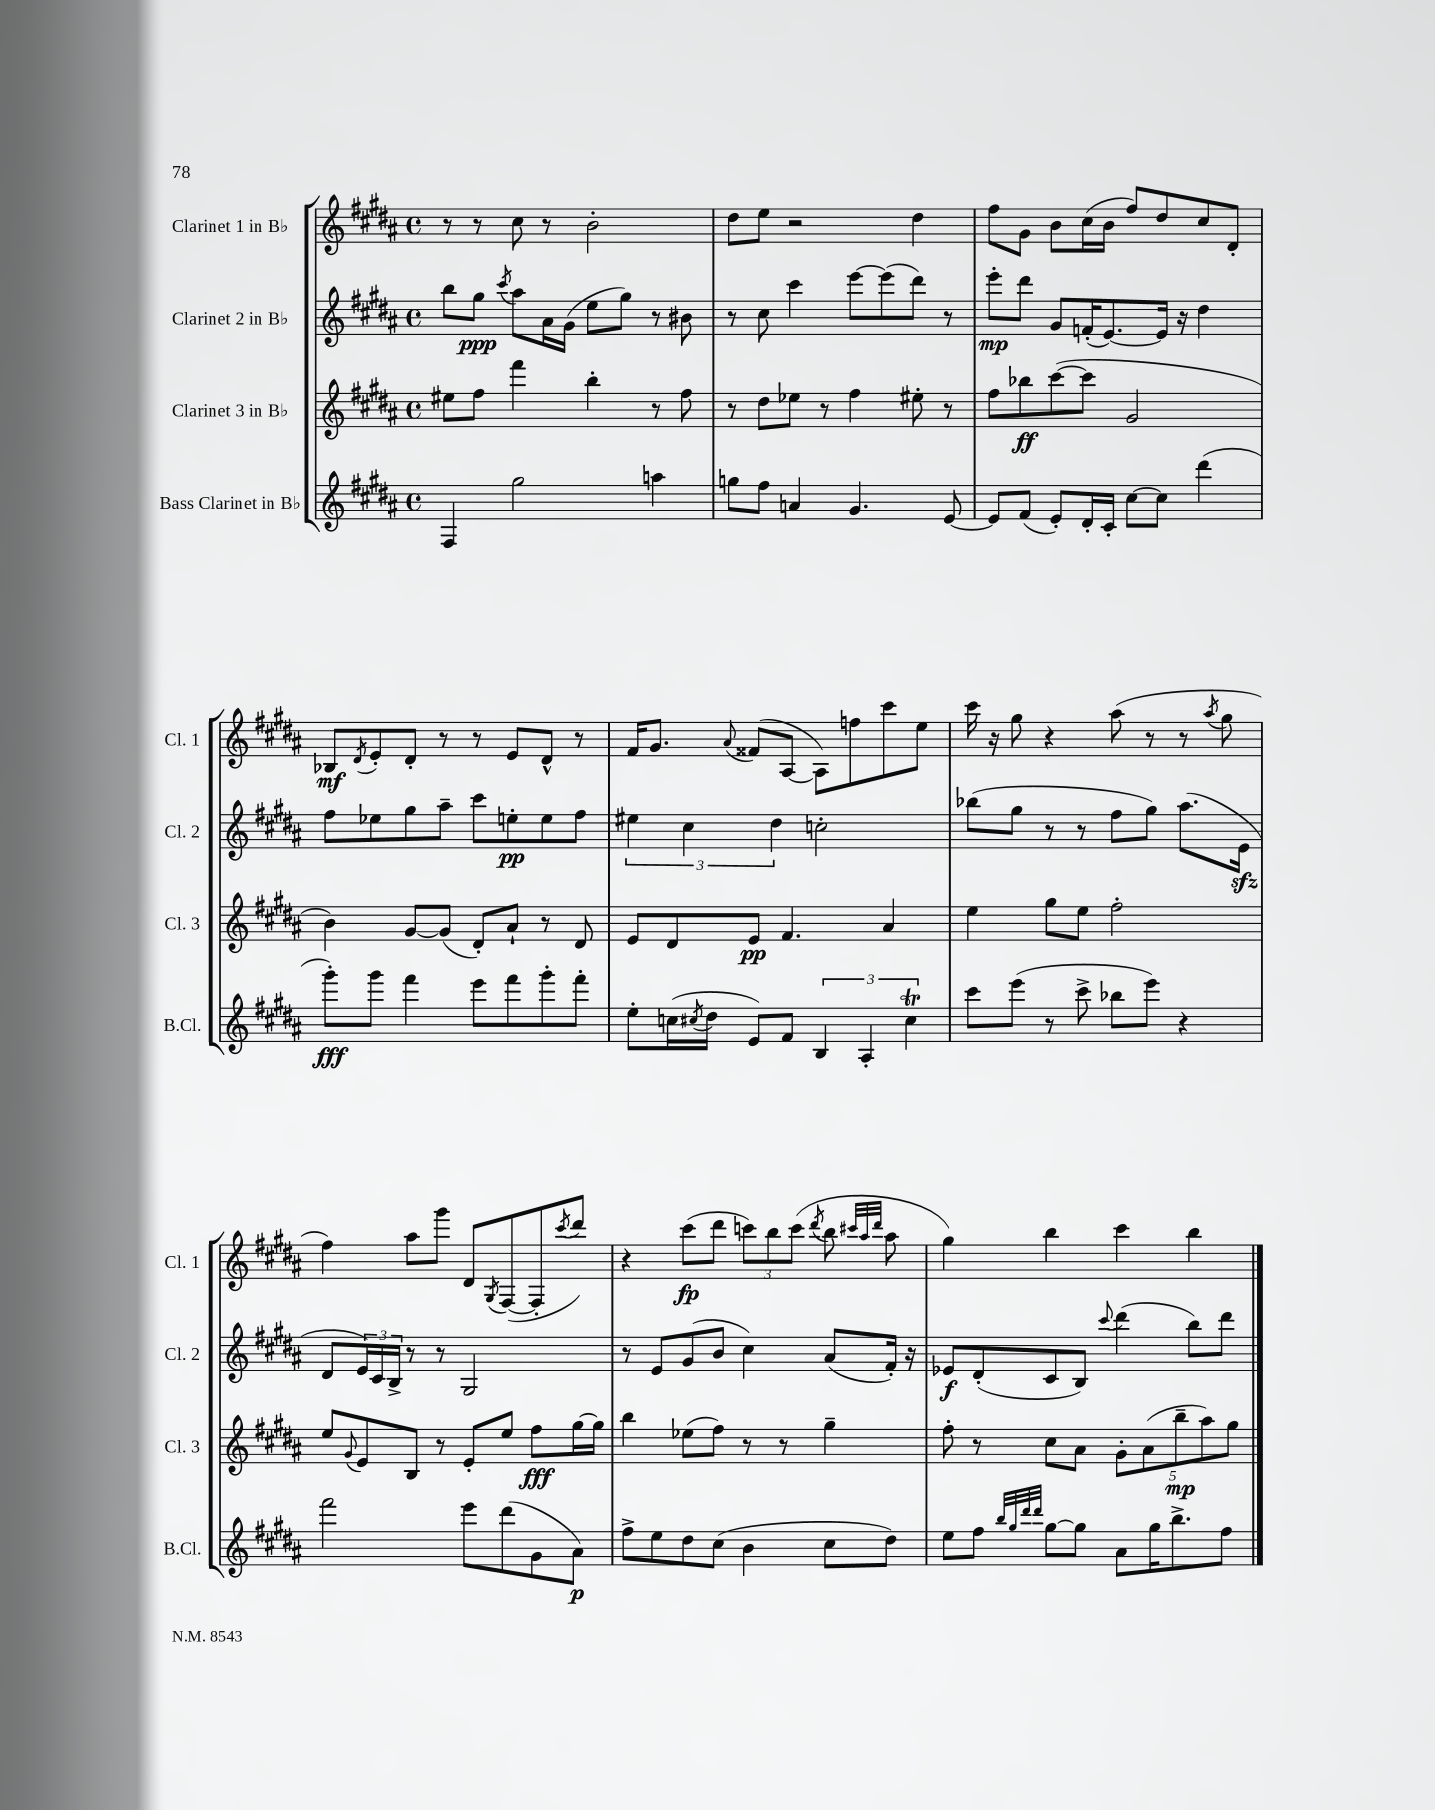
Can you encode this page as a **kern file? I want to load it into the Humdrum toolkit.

**kern	**kern	**kern	**kern
*staff4	*staff3	*staff2	*staff1
*clefG2	*clefG2	*clefG2	*clefG2
*k[f#c#g#d#a#]	*k[f#c#g#d#a#]	*k[f#c#g#d#a#]	*k[f#c#g#d#a#]
*M4/4	*M4/4	*M4/4	*M4/4
*met(c)	*met(c)	*met(c)	*met(c)
4F#	8ee#	8bb	8r
.	8ff#	8gg#	8r
.	.	8qccc#	.
2gg#	4fff#	8aa#	8cc#
.	.	16a#	8r
.	.	(16g#	.
.	4bb'	8ee	2b'
.	.	8gg#)	.
4aa	8r	8r	.
.	8ff#	8b#	.
=	=	=	=
8gg	8r	8r	8dd#
8ff#	8dd#	8cc#	8ee
4a	8ee-	4ccc#	2r
.	8r	.	.
4.g#	4ff#	[8eee	.
.	.	(8eee]	.
.	8ee#'	8ddd#)	4dd#
[8e	8r	8r	.
=	=	=	=
8e]	8ff#	8eee'	8ff#
(8f#	8bb-	8ddd#	8g#
8e')	([8ccc#	8g#	8b
16d#'	8ccc#]	(16f'	(16cc#
16c#'	.	[8.e)	16b
[8cc#	2g#	.	8ff#)
8cc#]	.	16e]	8dd#
.	.	16r	.
(4ddd#	.	4dd#	8cc#
.	.	.	8d#'
=	=	=	=
8ggg#')	4b)	8ff#	8B-
.	.	.	8qd#
8ggg#	.	8ee-	8e'
4fff#	[8g#	8gg#	8d#'
.	(8g#]	8aa#~	8r
8eee	8d#')	8ccc#	8r
8fff#	8a#`	8ee'	8e
8ggg#'	8r	8ee	8d#^^
8fff#'	8d#	8ff#	8r
=	=	=	=
8ee'	8e	6ee#	16f#
.	.	.	8.g#
(16cc	8d#	.	.
.	.	6cc#	.
8qcc#	.	.	.
16dd#	.	.	.
.	.	.	8qqa#
8e)	8e	.	(8f##
.	.	6dd#	.
8f#	4.f#	.	[8A#
6B	.	2cc'	8A#])
.	.	.	8ff
6A#'	.	.	.
.	4a#	.	8ccc#
6cc#	.	.	.
.	.	.	8ee
=	=	=	=
8ccc#	4ee	(8bb-	16ccc#
.	.	.	16r
(8eee	.	8gg#	8gg#
8r	8gg#	8r	4r
8ccc#^	8ee	8r	.
8bb-	2ff#'	8ff#	(8aa#
8eee)	.	8gg#)	8r
4r	.	(8.aa#	8r
.	.	.	8qaa#
.	.	.	8gg#
.	.	16e	.
=	=	=	=
2fff#	8ee	8d#	4ff#)
.	8qqg#	.	.
.	8e	24e)	.
.	.	24c#	.
.	.	24B^	.
.	8B	8r	8aa#
.	8r	8r	8ggg#
8eee	8e'	2G#	8d#
.	.	.	8qG#
(8ddd#	8ee	.	([8F#
8g#	8ff#	.	8F#']
.	.	.	8qccc#
8a#)	[16gg#	.	8ddd#)
.	16gg#]	.	.
=	=	=	=
8ff#^	4bb	8r	4r
8ee	.	8e	.
8dd#	(8ee-	(8g#	(8ccc#
(8cc#	8ff#)	8b	8ddd#
4b	8r	4cc#)	12ccc)
.	.	.	12bb
.	8r	.	.
.	.	.	(12ccc
.	.	.	8qddd#
8cc#	4gg#~	(8a#	8bb
.	.	.	32qqccc#
.	.	.	32qqaa#
.	.	.	32qqddd#
8dd#)	.	16f#')	8aa#
.	.	16r	.
=	=	=	=
8ee	8ff#'	8e-	4gg#)
8ff#	8r	(8d#'	.
32qqbb	.	.	.
32qqgg#	.	.	.
32qqddd#	.	.	.
32qqddd#	.	.	.
[8gg#	8cc#	8c#	4bb
8gg#]	8a#	8B)	.
.	.	8qqccc#	.
8a#	10g#'	(4ddd#	4ccc#
.	(10a#	.	.
16gg#	.	.	.
8.bb^	.	.	.
.	10bb~	.	.
.	.	8bb)	4bb
.	10aa#)	.	.
8ff#	.	8ddd#	.
.	10gg#	.	.
==	==	==	==
*-	*-	*-	*-
